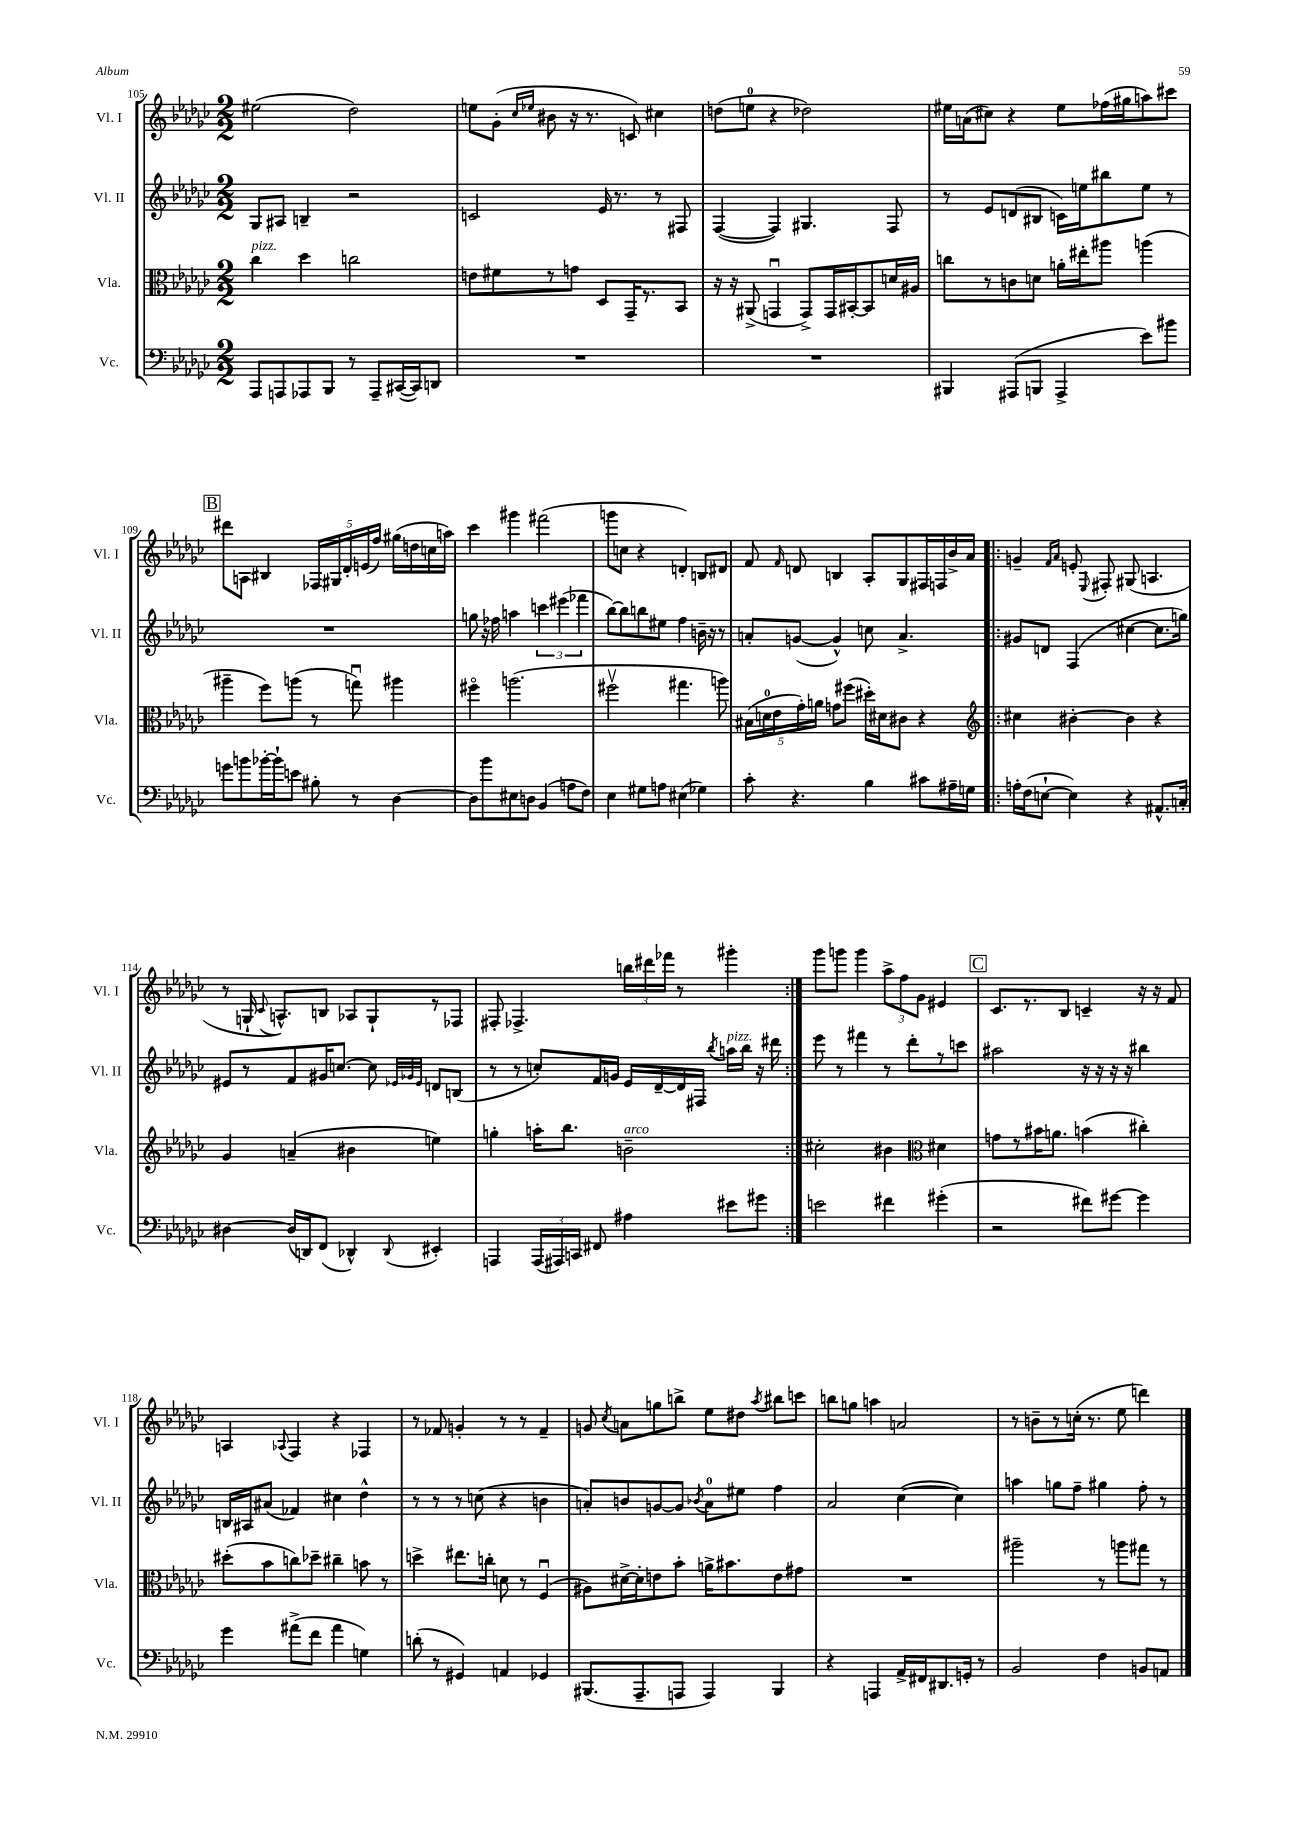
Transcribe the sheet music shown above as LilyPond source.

<<
\new StaffGroup <<
\new Staff = "s0" \with { instrumentName = "Vl. I" shortInstrumentName = "Vl. I" } {
    \clef treble \key ges \major \numericTimeSignature \time 2/2
    \autoBeamOff eis''2( des''2) |
    e''8[ ges'8]-.( \grace { ces''16[ ees''16] } bis'8 r16 r8. c'8) cis''4 |
    d''8[( e''8]-0 r4 des''2) |
    eis''16[ a'16( cis''8]) r4 eis''8[ fes''16( gis''16 a''8) cis'''8] |
    \mark \markup { \box "B" } dis'''8[ a8] bis4 \tuplet 5/4 { fes16[ gis16 des'16-. e'16( f''16]) } gis''16[( d''16 c''16 a''16]) |
    ces'''4 gis'''4 fis'''2( |
    g'''8[ c''8] r4 d'4-.) b8[ dis'8] |
    f'8 \grace { f'16 } d'8 b4 aes8[-. ges8 fis16 f16 bes'16-> aes'16] |
    \repeat volta 2 { g'4-- \grace { f'16[ aes'16] } e'8-. \appoggiatura { ees8 } fis8-. gis8( a4. |
    r8 g16-! \appoggiatura { ces'8 } a8.[-^) b8] aes8[ g8-! r8 fes8] |
    fis8-. fes4.-> \tuplet 3/2 { b''16[ dis'''16 fes'''16] } r8 gis'''4-. | }
    ges'''8[ g'''8] g'''4 \tuplet 3/2 { aes''8[-> f''8 ges'8] } eis'4 |
    \mark \markup { \box "C" } ces'8.[ r8. bes8] c'4-- r16 r16 f'8 |
    a4 \appoggiatura { aes8 } f4 r4 fes4 |
    r8 fes'8 g'4-. r8 r8 fes'4-- |
    g'8 \acciaccatura { ces''8 } a'8[ g''8 b''8]-> ees''8[ dis''8] \acciaccatura { aes''8 } bis''8[ c'''8] |
    b''8[ g''8] a''4 a'2 |
    r8 b'8[-- r8 c''16]-.( r8. ees''8 d'''4) \bar "|." |
}
\new Staff = "s1" \with { instrumentName = "Vl. II" shortInstrumentName = "Vl. II" } {
    \clef treble \key ges \major \numericTimeSignature \time 2/2
    \autoBeamOff ges8[ ais8] b4-- r2 |
    c'2 ees'16 r8. r8 fis8 |
    f4~( f4) gis4. f8 |
    r8 ees'8[ d'8( bis8] c'16[) e''16 bis''8 e''8] r8 |
    \mark \markup { \box "B" } R1 |
    g''8 r16 fes''16 a''4 \tuplet 3/2 { c'''4 eis'''4( fes'''4 } |
    bes''8[~) bes''8 b''8 eis''8] f''4 b'16-- r16 r8 |
    a'8[-. g'8]~( g'4-^) c''8 a'4.-> |
    \repeat volta 2 { gis'8[ d'8] f4( cis''4~ cis''8.[ g''16]) |
    eis'8[ r8 f'8 gis'16 c''8.]~ c''8 \grace { ees'32[ ges'32 ees'32] } d'8[ b8]( |
    r8 r8 c''8[-.) f'16 g'16] ees'16[ des'16~-- des'16 fis16] \acciaccatura { bes''8 } a''16[^\markup { \italic "pizz." } bes''16] r16 dis'''16 | }
    ees'''8 r8 fis'''4 r8 des'''8[-. r8 c'''8] |
    \mark \markup { \box "C" } ais''2 r16 r16 r16 r16 bis''4 |
    b16[ ais16 ais'8]( fes'4) cis''4 des''4-^ |
    r8 r8 r8 c''8( r4 b'4 |
    a'8[-.) b'8 g'8~ g'8] \acciaccatura { bes'8 } a'8[-0 eis''8] f''4 |
    aes'2 ces''4~( ces''4) |
    a''4 g''8[ f''8]-- gis''4 f''8-. r8 \bar "|." |
}
\new Staff = "s2" \with { instrumentName = "Vla." shortInstrumentName = "Vla." } {
    \clef alto \key ges \major \numericTimeSignature \time 2/2
    \autoBeamOff ces''4^\markup { \italic "pizz." } des''4 c''2 |
    e'8[ fis'8 r8 g'8] des8[ ges,16-- r8. bes,8] |
    r16 r16 ais,8->( g,4\downbow g,8[->) g,16 bis,16~-. bis,8 d'16 ais16] |
    c''8[ r8 c'8 d'8] a'16[-. eis''16-. ais''8] a''4( |
    \mark \markup { \box "B" } ais''4-- f''8[) a''8]( r8 g''8\downbow) ais''4 |
    fis''4\flageolet a''2.( |
    fis''2\upbow gis''4. a''8) |
    \tuplet 5/4 { bis16[( d'16-0 ees'16 ges'16-.) a'16] } g'8[ fis''8]( dis''16[-.) dis'16 cis'8] r4 |
    \repeat volta 2 { \clef treble cis''4 bis'4~-. bis'4 r4 |
    ges'4 a'4--( bis'4 e''4) |
    g''4-. a''16[-. bes''8.] b'2--^\markup { \italic "arco" } | }
    cis''2-. bis'4 \clef alto dis'4 |
    \mark \markup { \box "C" } g'8[ r8 bis'16 a'8.] b'4( cis''4-.) |
    dis''8[-.( bes'8 c''8) des''8]-- cis''4-- b'8 r8 |
    d''4-> eis''8.[ c''16]-. d'8 r8 f4\downbow( |
    ais8[) dis'16~-> dis'16-. e'8 bes'8]-. a'16[-> bis'8. e'8 gis'8] |
    R1 |
    ais''2-- r8 a''8[ gis''8] r8 \bar "|." |
}
\new Staff = "s3" \with { instrumentName = "Vc." shortInstrumentName = "Vc." } {
    \clef bass \key ges \major \numericTimeSignature \time 2/2
    \autoBeamOff aes,,8[ a,,8 aes,,8 bes,,8] r8 aes,,8[-- cis,16~( cis,16) d,8] |
    R1 |
    R1 |
    bis,,4 ais,,8[( b,,8] ais,,4-> ees'8[) bis'8] |
    \mark \markup { \box "B" } g'8[ b'8 bes'16~-. bes'16-! e'8] bis8-. r8 des4~ |
    des8[ bes'8 eis8 d8] bes,4( a8[ f8]) |
    ees4 gis8[ a8] eis4( ges4) |
    ces'8-. r4. bes4 cis'8[ ais16-- g16] |
    \repeat volta 2 { a16[-. f16( e8]~-! e4) r4 ais,8.[-^ c16]-. |
    dis4~ dis16[( d,16) f,8]( des,4-^) \appoggiatura { des,8 } eis,4-. |
    a,,4 \tuplet 3/2 { a,,16[( ais,,16) c,16] } fis,8 ais4 eis'8[ gis'8] | }
    e'2 fis'4 gis'4-.( |
    \mark \markup { \box "C" } r2 fis'8[) gis'8]~ gis'4 |
    ges'4 ais'8[->( f'8] ais'4 g4) |
    d'8-.( r8 gis,4) a,4 ges,4 |
    bis,,8.[( aes,,8.-- a,,8] a,,4) bis,,4 |
    r4 a,,4 aes,16[-> fis,16 dis,8. g,16]-. r8 |
    bes,2 f4 b,8[ a,8] \bar "|." |
}
>>
>>
\layout { \context { \Score currentBarNumber = #105 } }
